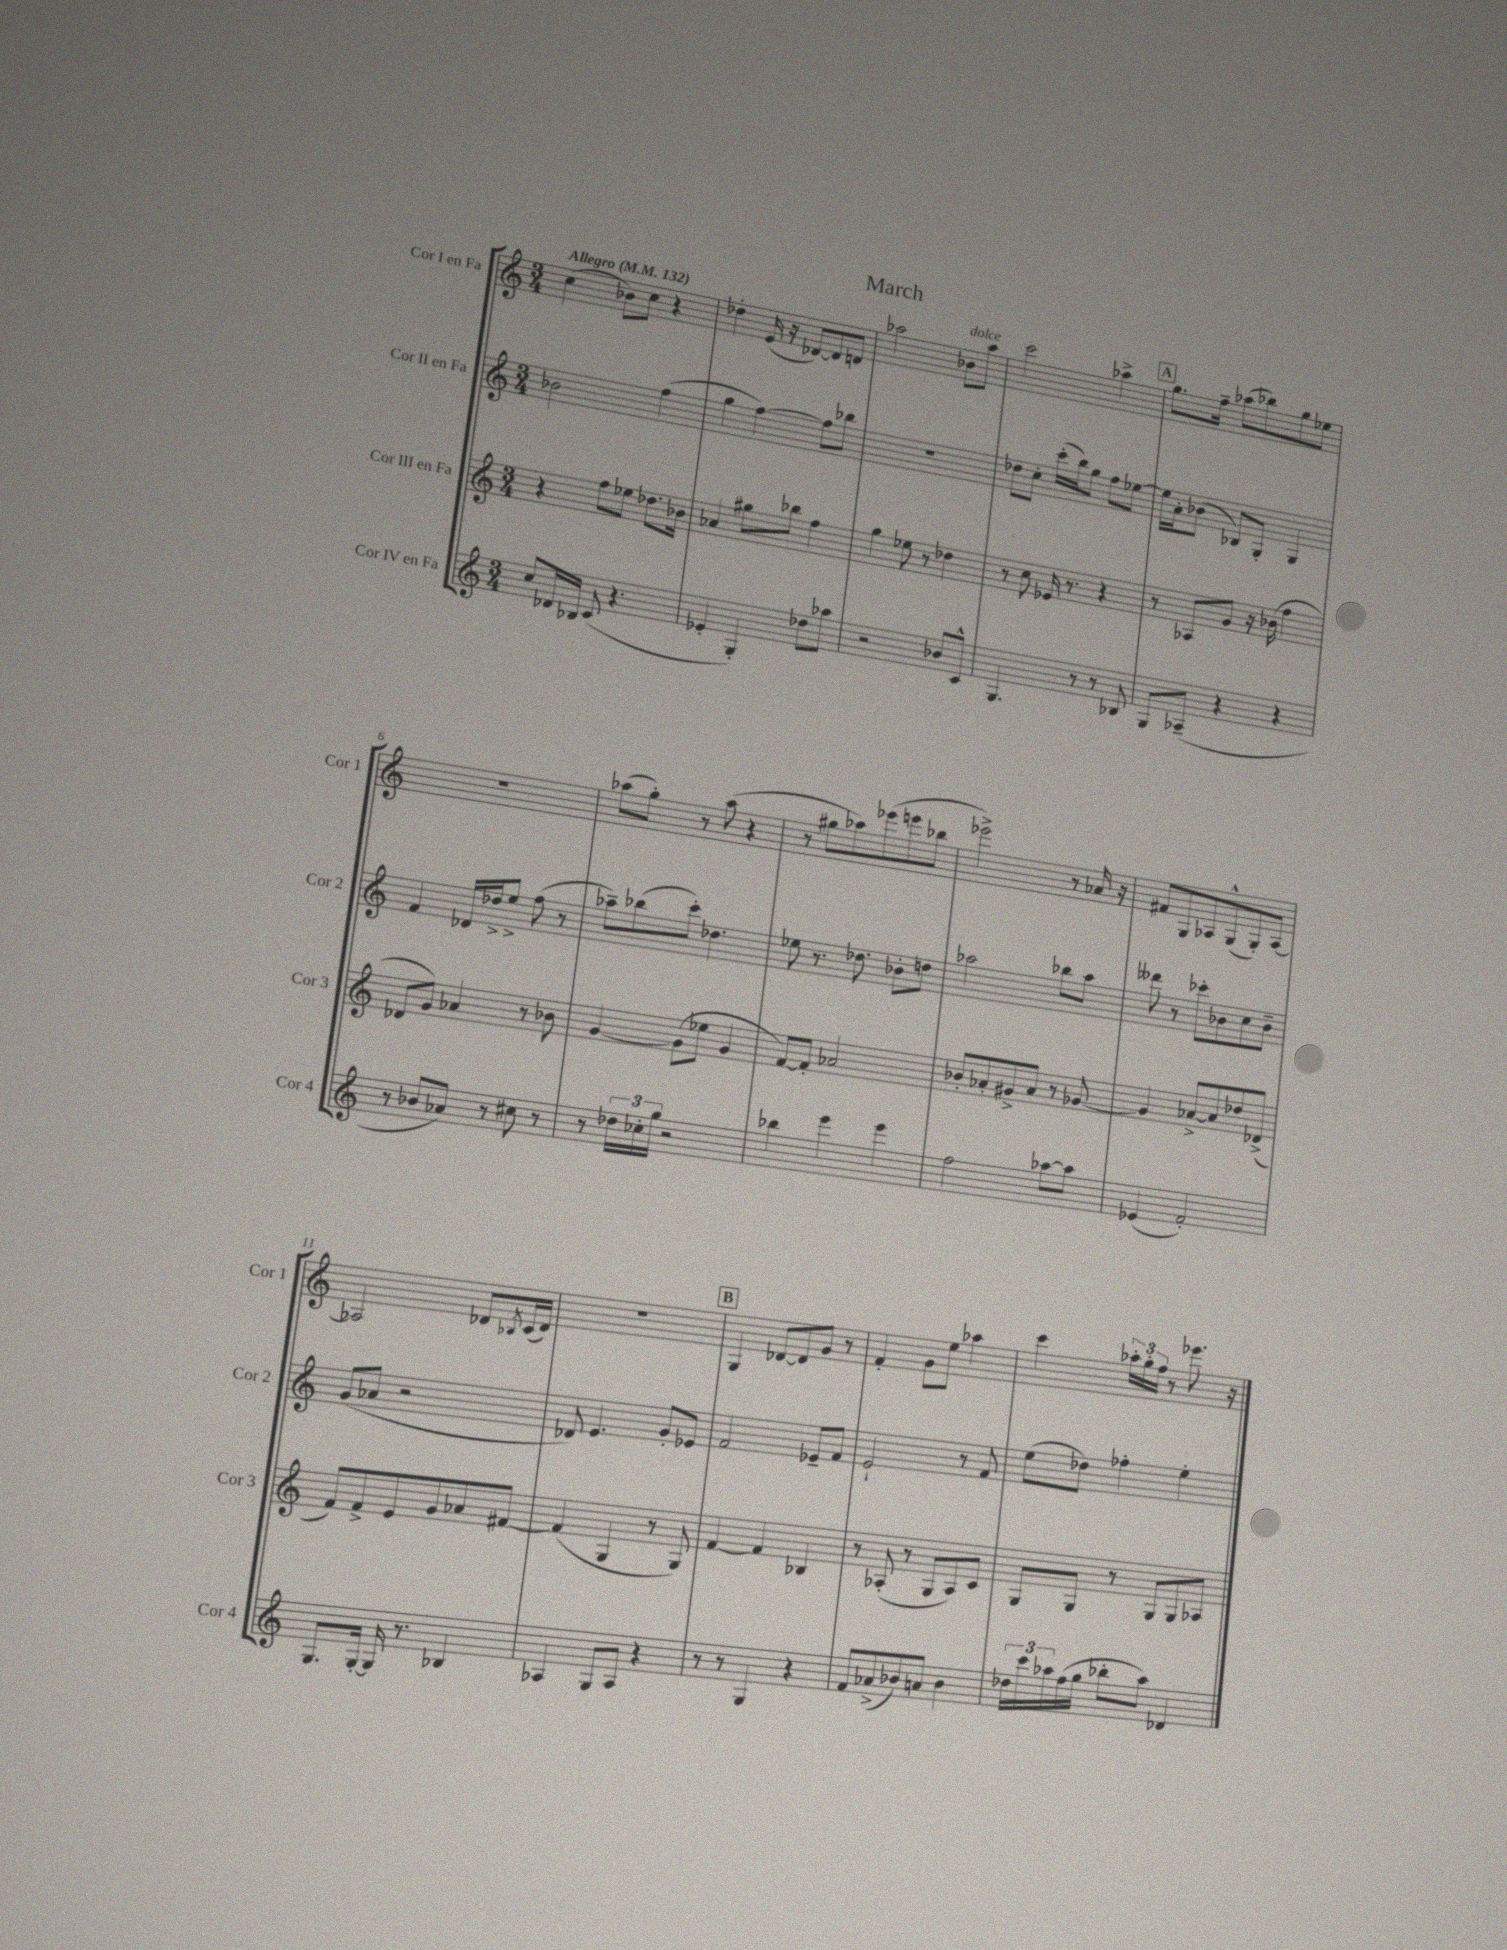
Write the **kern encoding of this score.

**kern	**kern	**kern	**kern
*part4	*part3	*part2	*part1
*staff4	*staff3	*staff2	*staff1
*I"Cor IV en Fa	*I"Cor III en Fa	*I"Cor II en Fa	*I"Cor I en Fa
*I'Cor 4	*I'Cor 3	*I'Cor 2	*I'Cor 1
*clefG2	*clefG2	*clefG2	*clefG2
*k[]	*k[]	*k[]	*k[]
*M3/4	*M3/4	*M3/4	*M3/4
*MM132	*MM132	*MM132	*MM132
=1	=1	=1	=1
!	!	!	!LO:TX:a:B:t=Allegro
8cc/L	4r	2b-X\	(4cc\
16d-X/L	.	.	.
16B-X/JJ	.	.	.
(8c/	8ff\L	.	8b-X\L)
4.r	8ee-X\J	.	8cc\J
.	8.dd-X\L	(4ff\	4r
.	16b-X\Jk	.	.
=2	=2	=2	=2
4e-X'/	4a-X/	4gg\	4dd-X'\
4G'/)	8gg#X\L	[4ff\)	(16e/
.	.	.	16r
.	8bb-X\J	.	[8d-X/L)
8dd-X\L	4ff\	8ff\L]	8d-/]
8aa-X\J	.	8bb-X\J	8dn/J
=3	=3	=3	=3
2r	4gg\	2.r	2aa-X\
.	8ee-X\	.	.
.	8r	.	.
!	!	!	!LO:TX:a:i:t=dolce
8b-X/L	4dd-X\	.	8b-X\L
8c^^/J	.	.	8aa-\J
=4	=4	=4	=4
4.G/	8r	8dd-X\L	2ccc\
.	8cc\	8cc'\J	.
.	16e-X/	(16ccc'\LL	.
.	8.r	16bb\J)	.
8r	.	8gg\J	.
8r	4r	8ff\L	4aa-X^\
8B-X/	.	[8ee-X\J	.
!!LO:REH:place=s1:t=A
=5	=5	=5	=5
8G/L	8r	16ee-\LL]	8.gg\L
.	.	16a'\J	.
(8A-X~/J	8A-X/L	(8b-X\J	.
.	.	.	16ff~\Jk
4r	8g/J	8B-X/L)	(8aa-X\L
.	16r	8G'/J	8bb-X\)
.	(16b-X\	.	.
4r	4ff\	4G/	8gg\
.	.	.	8ee-X\J
!!LO:LB:g=z
=6	=6	=6	=6
8r	8d-X/L	4f/	2.r
8b-X/L	8g/J)	.	.
8a-X/J)	4a-X/	16d-X/LL	.
.	.	16dd-X^/J	.
8r	.	8ee^/J	.
8cc#X\	8r	(8ff\	.
8r	8b-X\	8r	.
=7	=7	=7	=7
8r	[4g/	8aa-X~\L)	(8aa-X\L
24dd-X\LL	.	(8bb-X\	8gg'\J)
24cc-X'\	.	.	.
24gg\JJ	.	.	.
2r	(8g\L]	8ccc'\J)	8r
.	8ee-X\J	4.dd-X\	(8aa-\
.	4g/	.	4r
=8	=8	=8	=8
4bb-X\	[8f/L)	8ee-X\	8r
.	8f'/J]	8.r	8gg#X\L
4eee\	2a-X/	.	8aa-X\)
.	.	8.dd-X\	.
.	.	.	(8eee-X\
4eee\	.	8b-X'\L	8eeen\
.	.	8ddn\J	8bb-X\J
=9	=9	=9	=9
2ff\	8b-X'/L	2aa-X\	2eee-X^\)
.	8a-X'/	.	.
.	8g#X^/	.	.
.	8a-/J	.	.
[8aa-X\L	8r	8bb-X\L	8r
8aa-\J]	[8g-X/	8aa-\J	16a-X/
.	.	.	16r
=10	=10	=10	=10
(4e-X/	4g-/]	8ddd--X\	8f#X/L
.	.	8r	8G/
2f'/)	[8a-X^/L	8ccc-X'\L	8A-X/
.	8a-/]	8b-X\	(8G^^/
.	8dd-X/	8cc\	8G'/)
.	(8d-X^/J	8b-~\J	[8A-/J
!!LO:LB:g=z
=11	=11	=11	=11
8.G/L	8f/L)	(8g/L	2A-X/]
.	8f^/	8a-X/J	.
[16G'/Jk	.	.	.
16G/]	8e/	2r	.
8.r	.	.	.
.	8g/	.	.
4B-X/	8a-X/	.	8d-X/L
.	.	.	8qB-X/
.	[8f#X/J	.	(16c/L
.	.	.	16d-/JJ)
=12	=12	=12	=12
4A-X/	(4f#/]	8d-X/)	2.r
.	.	4.e/	.
8G/L	4G/	.	.
8A-/J	.	.	.
4r	8r	8g'/L	.
.	8G/)	8e-X/J	.
!!LO:REH:place=s1:t=B
=13	=13	=13	=13
8r	[4f/	2f/	4G/
8r	.	.	.
4G/	4f/]	.	[8d-X/L
.	.	.	8d-/]
4r	4B-X/	8e-X~/L	8g/J
.	.	8f/J	8r
=14	=14	=14	=14
8f/L	8r	2e`/	4f'/
(8a-X^/	(8A-X'/	.	.
8b-X/)	8r	.	8g\L
8an/J	8G/L	.	8ee\J
4b-\	8A-/)	8r	4aa-X\
.	8c/J	8f/	.
=15	=15	=15	=15
24dd-X\LL	8G/L	(8ee\L	4ccc\
24ccc\	.	.	.
24aa-X\	.	.	.
(16ff\	8G/J	8dd-X\J)	.
16gg\JJ	.	.	.
8bb-X'\L	8r	4ff-X'\	24aa-X'\LL
.	.	.	24gg'\
.	.	.	24ff\JJ
8aa-\J)	8G/L	.	8r
4d-X/	8G/	4ee'\	8.eee-X\
.	8A-X/J	.	.
.	.	.	16r
==	==	==	==
*-	*-	*-	*-
